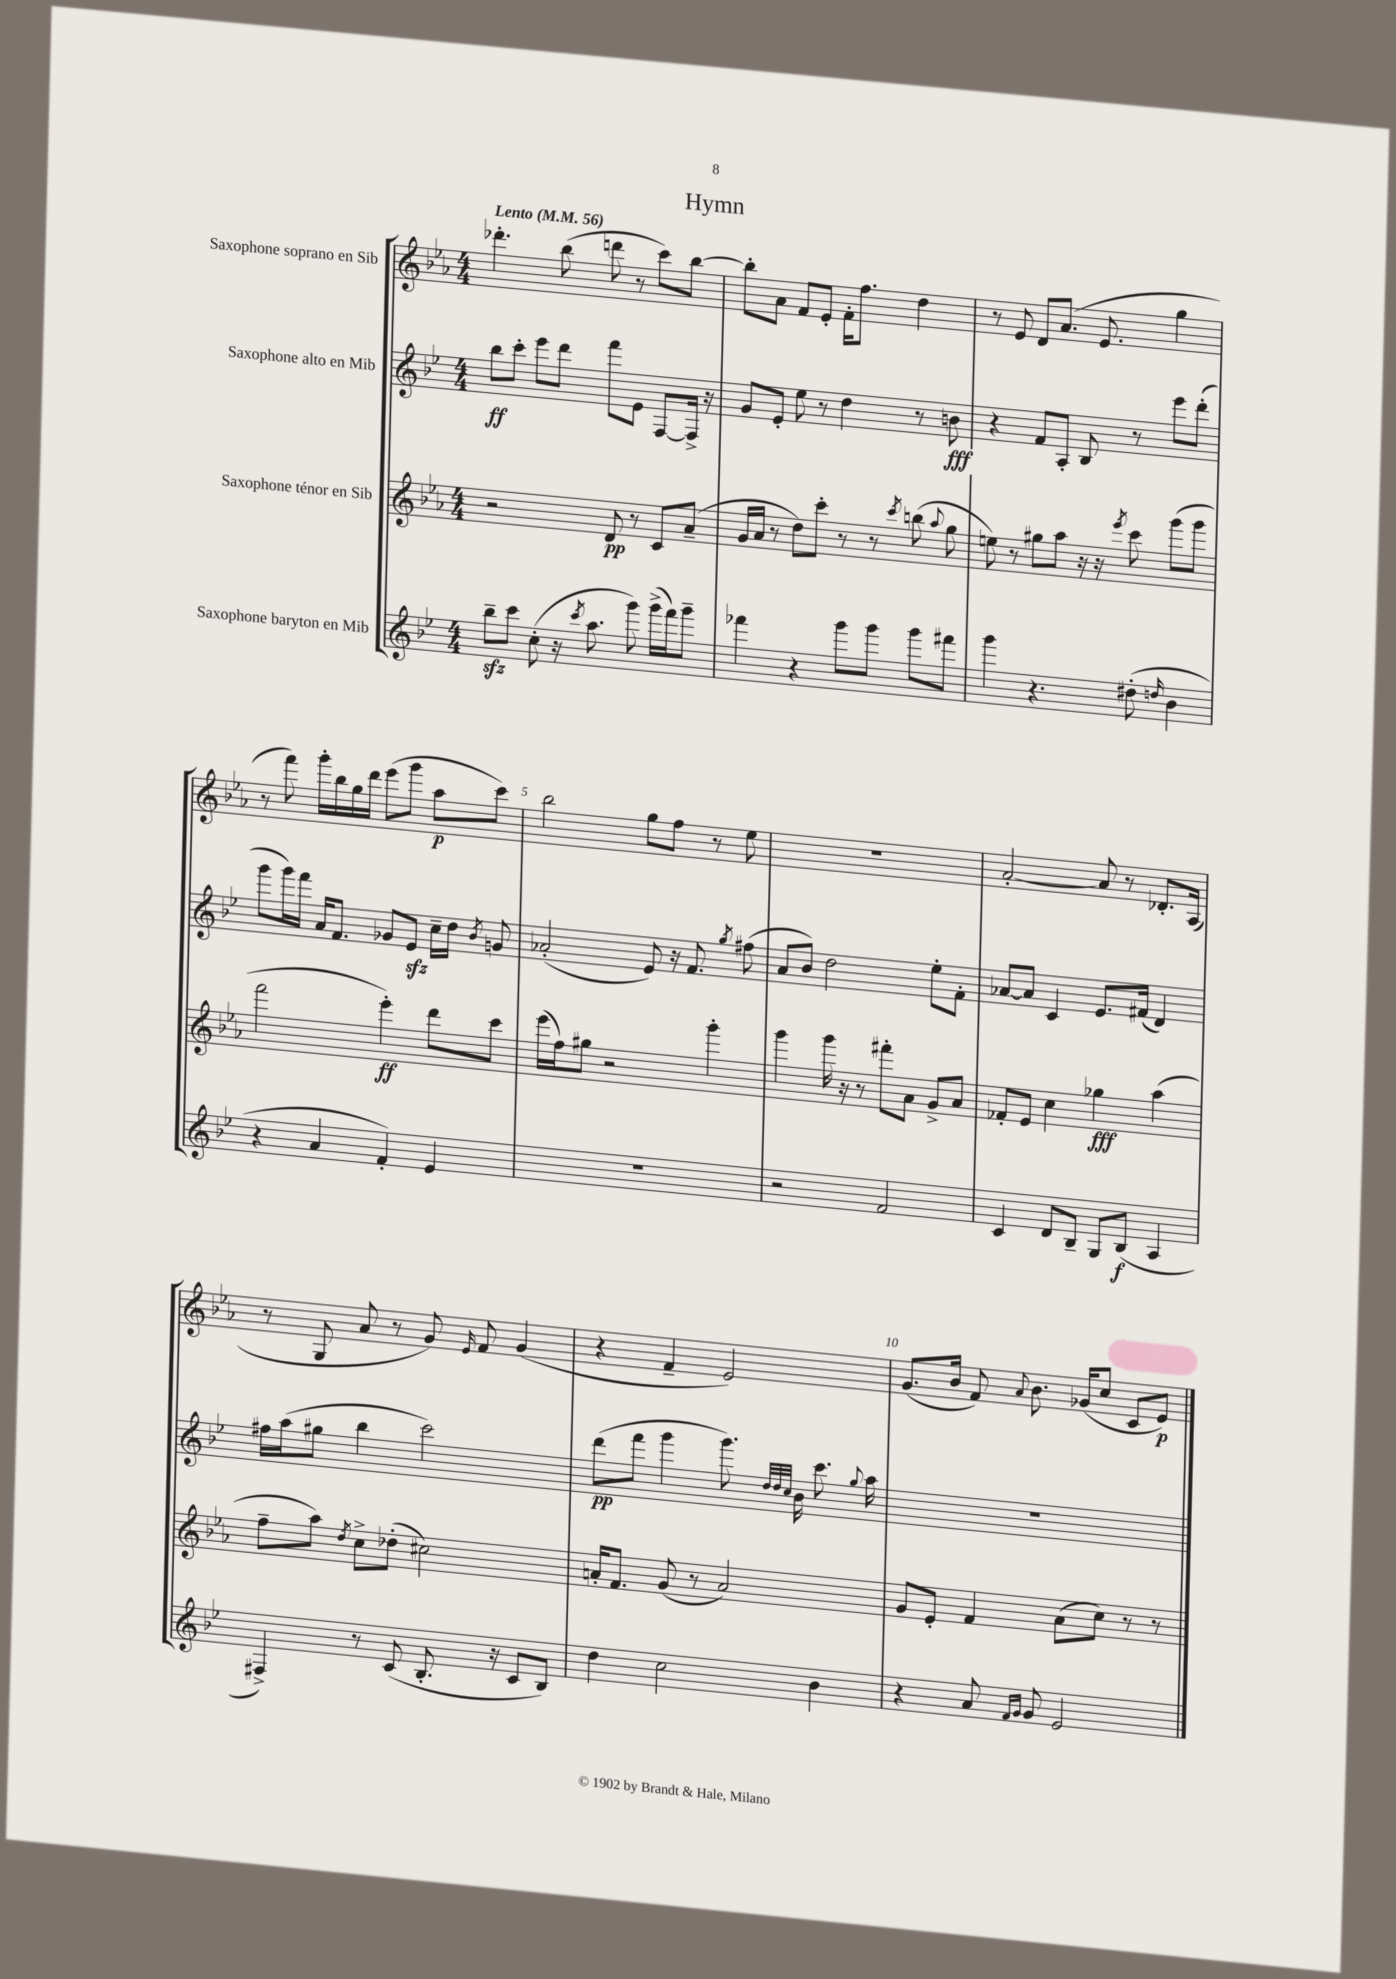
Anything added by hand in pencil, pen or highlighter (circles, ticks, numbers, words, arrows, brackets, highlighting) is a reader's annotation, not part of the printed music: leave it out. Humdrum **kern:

**kern	**kern	**kern	**kern
*staff4	*staff3	*staff2	*staff1
*clefG2	*clefG2	*clefG2	*clefG2
*k[b-e-]	*k[b-e-a-]	*k[b-e-]	*k[b-e-a-]
*M4/4	*M4/4	*M4/4	*M4/4
*MM56	*MM56	*MM56	*MM56
8bb-~\L	2r	8bb-\L	4.ddd-'\
8ccc\J	.	8ccc'\J	.
(8cc'\	.	8eee-\L	.
16r	.	8ddd\J	(8bb-\
8qccc/	.	.	.
8.aa\	.	.	.
.	8d/	8fff\L	8ddd\
8ggg\)	8r	8e-\J	8r
(16ggg^\LL	8c/L	[8F/L	8ccc\L)
16fff\J)	.	.	.
8ggg~\J	(8a-~/J	16F^/]Jk	[8bb-\J
.	.	16r	.
=	=	=	=
4fff-\	16g/LL	8g/L	8bb-'\]L
.	16a-/JJ	.	.
.	8r	8e-'/J	8a-\J
4r	8dd\L)	8ee-\	8f/L
.	8ccc'\J	8r	8e-'/J
8ggg\L	8r	4dd\	16f'\LK
.	.	.	8.ff\J
8ggg\J	8r	.	.
.	8qccc/	.	.
8ggg\L	(8bb\	8r	4dd\
.	8qqaa-/	.	.
8fff#\J	8gg\	8b\	.
=	=	=	=
4ggg\	8ee\)	4r	8r
.	8r	.	8e-/
4.r	8gg#\L	8f/L	8d/L
.	8aa-\J	8A'/J	(8.a-/J
.	16r	8B-/	.
.	16r	.	8.e-/
.	8qeee-/	.	.
(8dd#'\	8ccc\	8r	.
16qqdd/	.	.	.
4b-\	(8ggg\L	8eee-\L	4gg\
.	8ggg\J	(8ddd'\J	.
=	=	=	=
4r	2fff\	8ggg\L	8r
.	.	16ggg\L)	8fff\)
.	.	16fff\JJ	.
4a/	.	16a/LK	16ggg'\LL
.	.	8.f/J	16bb-\
.	.	.	16gg\
.	.	.	16ddd\JJ
4f'/)	4eee-'\)	8g-/L	(8eee-\L
.	.	8e-/J	8ggg\J
4e-/	8ddd\L	16cc~\LL	8aa-\L
.	.	16dd\JJ	.
.	.	8qb-/	.
.	8ccc\J	8g/	8ccc\J)
=	=	=	=
1r	(16eee-\LL	(2a-'/	2bb-\
.	16ff\J)	.	.
.	8gg#\J	.	.
.	2r	.	.
.	.	8e-/)	8gg\L
.	.	16r	8ff\J
.	.	8.f/	.
.	4ggg'\	.	8r
.	.	8qgg/	.
.	.	(8ff#\	8ee-\
=	=	=	=
2r	4ggg\	8a/L	1r
.	.	8b-/J)	.
.	16ggg\	2dd\	.
.	16r	.	.
.	8r	.	.
2f/	8fff#'\L	.	.
.	8a-\J	.	.
.	8g^/L	8ee-'\L	.
.	8a-/J	8f'\J	.
=	=	=	=
4c/	8f-'/L	[8a-/L	[2a-'/
.	8e-/J	8a-/]J	.
8d/L	4cc\	4c/	.
8B-~/J	.	.	.
8G/L	4gg-\	8.e-/L	8a-/]
(8B-/J	.	.	8r
.	.	(16f#/Jk	.
4A/	(4aa-\	4d/)	8.d-'/L
.	.	.	(16A-/Jk
=	=	=	=
4F#^/)	8ff~\L	16ff#\LL	8r
.	.	(16aa\J	.
.	8aa-\J)	8gg#\J	8G/
.	8qdd/	.	.
8r	8cc^\L	4bb-\	8a-/
(8c/	(8dd-'\J	.	8r
8.B-'/	2cc#\)	2ccc\)	8g/)
.	.	.	16qqe-/
.	.	.	8f/
16r	.	.	.
8c/L	.	.	(4g/
8B-/J)	.	.	.
=	=	=	=
4dd\	16a'/LK	(8ddd\L	4r
.	8.f/J	.	.
.	.	8fff\J	.
2cc\	(8g/	4ggg\	4f~/
.	8r	.	.
.	2a/)	8.ggg\)	2e-/)
.	.	32qqdd/LLL	.
.	.	32qqdd/	.
.	.	32qqcc/JJJ	.
.	.	16b-\	.
4b-\	.	8.ccc\	.
.	.	8qqgg/	.
.	.	16aa\	.
=	=	=	=
4r	8g/L	1r	(8.g/L
.	8e-'/J	.	.
.	.	.	16b-/Jk
8a/	4f/	.	8f/)
16qqf/LL	.	.	.
16qqg/JJ	.	.	8qqa-/
8g/	.	.	8.b-\
2e-/	(8a-\L	.	.
.	.	.	(16g-/LK
.	8cc\J)	.	8cc/J
.	8r	.	8c/L
.	8r	.	8e-/J)
==	==	==	==
*-	*-	*-	*-
